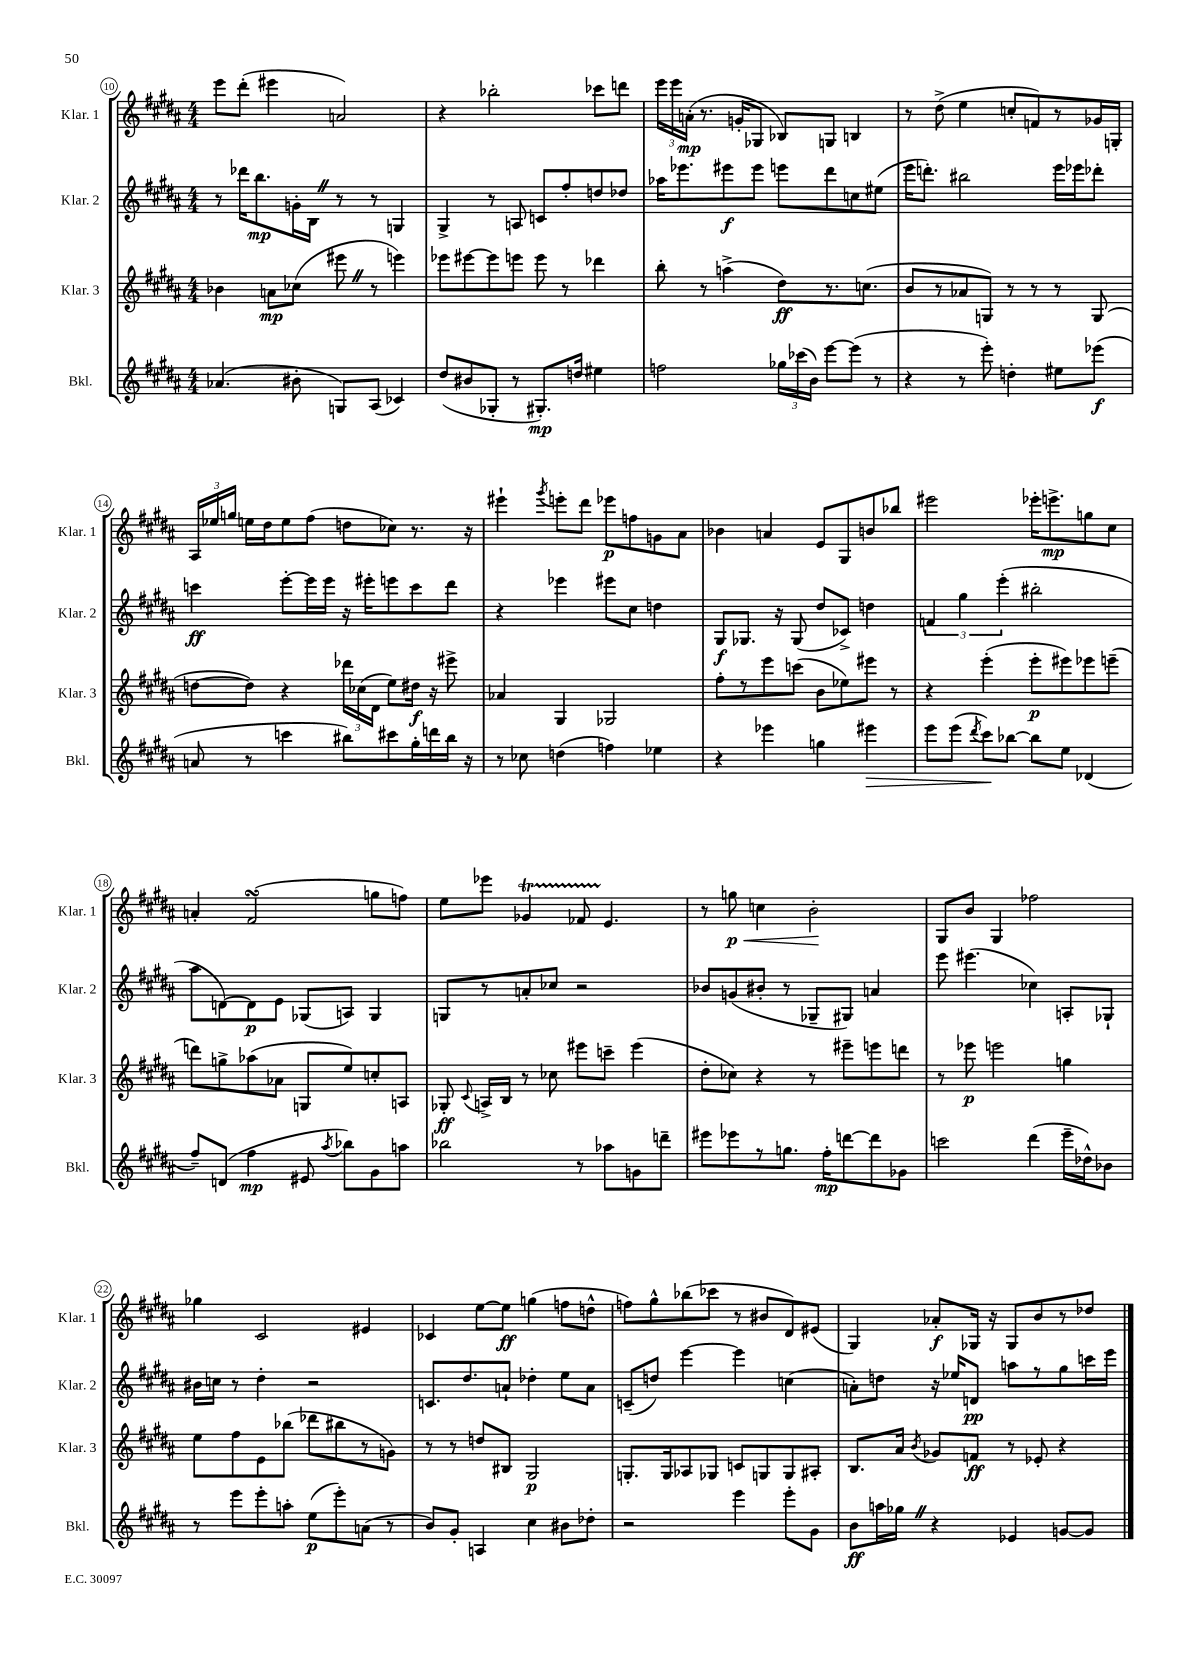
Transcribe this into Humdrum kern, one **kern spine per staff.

**kern	**kern	**kern	**kern
*staff4	*staff3	*staff2	*staff1
*clefG2	*clefG2	*clefG2	*clefG2
*k[f#c#g#d#a#]	*k[f#c#g#d#a#]	*k[f#c#g#d#a#]	*k[f#c#g#d#a#]
*M4/4	*M4/4	*M4/4	*M4/4
(4.a-	4b-	8r	8eee
.	.	16ddd-	(8ddd#'
.	.	8.bb	.
.	8a	.	4eee#
8b#'	(8cc-	16g'	.
.	.	16B	.
8G)	8eee#	8r	2a)
(8A#	8r	8r	.
4c-)	4eee)	4G	.
=	=	=	=
(8dd#	8eee-	4G#^	4r
8b#	[8eee#	.	.
8G-'	8eee#]	8r	2bb-'
8r	8eee	8A	.
8.G#')	8eee	8c	.
.	8r	8ff#'	.
16dd	.	.	.
4ee#	4ddd-	8dd	8ccc-
.	.	8dd-	8ddd
=	=	=	=
2ff	8bb'	16aa-	24eee
.	.	.	24eee
.	.	8.eee-	.
.	.	.	(24a'
.	8r	.	8.r
.	(4aa^	8eee#	.
.	.	.	16g'
.	.	8eee#	8G-
24gg-	8dd#)	8eee	8B-)
(24ccc-	.	.	.
24b)	.	.	.
[8eee	8.r	8ddd#	8G
(8eee]	.	8cc	4B
.	(8.cc	.	.
8r	.	(8ee#	.
=	=	=	=
4r	8b	16eee	8r
.	.	8.ddd')	.
.	8r	.	(8dd#^
8r	8a-	2bb#	4ee
8eee')	8G)	.	.
4dd'	8r	.	8cc'
.	8r	.	8f)
8ee#	8r	16eee	8r
.	.	16eee-	.
(8eee-	(8G	8ddd-'	16g-
.	.	.	16G'
=	=	=	=
8a	[8dd	4ccc	24A#
.	.	.	24ee-
.	.	.	24gg
8r	8dd])	.	16ee
.	.	.	16dd#
4ccc	4r	[8eee'	8ee
.	.	16eee]	(8ff#
.	.	16eee	.
8bb#)	24ddd-	16r	8dd
.	(24cc-	.	.
.	.	16eee#'	.
.	24d#	.	.
8ccc#	8ee)	8eee	8cc-)
16gg#'	16dd#	8ccc	8.r
16ddd	16r	.	.
16bb#	8eee#^	8ddd#	.
16r	.	.	16r
=	=	=	=
8r	4a-	4r	4eee#`
8cc-	.	.	.
.	.	.	8qggg#
(4dd	4G#	4eee-	8eee'
.	.	.	8ddd#
4ff)	2G-	8eee#	8eee-
.	.	8cc#	8ff
4ee-	.	4dd	8g
.	.	.	8a#
=	=	=	=
4r	8ff#'	8G#	4b-
.	8r	8.G-	.
4eee-	8eee	.	4a
.	.	16r	.
.	(8ccc	(8G-	.
4gg	8b	8dd#	8e
.	8ee-)	8c-^)	8G#
4eee#	8eee#	4dd	8b
.	8r	.	8bb-
=	=	=	=
8eee	4r	6f	2eee#
(8eee	.	.	.
.	.	6gg#	.
8qddd#	.	.	.
8ccc#)	(4eee'	.	.
.	.	(6eee'	.
[8bb-	.	.	.
8bb-]	8eee'	2bb#'	16eee-'
.	.	.	8.eee^
8ee	8eee#)	.	.
(4d-	8eee-	.	8gg
.	(8eee~	.	8cc#
=	=	=	=
8ff#~)	8ddd)	8aa#	4a'
(8d	8gg^	[8d)	.
4ff#	(8aa-	8d]	(2f#
.	8a-	8e	.
8e#	8G	(8G-	.
8qaa#	.	.	.
8bb-)	8ee)	8A)	.
8g#	8cc'	4G-	8gg
8aa	8A	.	8ff)
=	=	=	=
2bb-	8G-'	8G	8ee
.	8qqc#	.	.
.	16A^	8r	8eee-
.	16B	.	.
.	8r	8a'	4g-
.	8cc-	8cc-	.
8r	8eee#	2r	8f-
8aa-	8ccc~	.	4.e
8g	(4eee#	.	.
8ddd~	.	.	.
=	=	=	=
8eee#	8dd#'	8b-	8r
8eee-	8cc-)	(8g	8gg
8r	4r	8b#'	4cc
8.gg	.	8r	.
.	8r	8G-~	2b'
16ff#'	.	.	.
[8ddd	8eee#~	8G#)	.
8ddd]	8eee	4a	.
8g-	8ddd	.	.
=	=	=	=
2ccc	8r	8eee	8G#
.	8eee-	(4.eee#	8b
.	2eee	.	4G#
(4ddd#	.	4cc-)	2ff-
16eee~	4gg	8A'	.
16dd-^^)	.	.	.
8b-	.	8G-`	.
=	=	=	=
8r	8ee	16b#	4gg-
.	.	16cc	.
8eee	8ff#	8r	.
8eee'	8e	4dd#'	2c#
8aa'	(8bb-	.	.
(8ee	8ddd-	2r	.
8eee')	8bb#	.	.
(8a	8r	.	4e#
8r	8g)	.	.
=	=	=	=
8b)	8r	8.c	4c-
8g#'	8r	.	.
.	.	8.dd#	.
4A	8dd	.	[8ee
.	8B#	8a`	8ee]
4cc#	2G#	4dd-'	(4gg
8b#	.	8ee	8ff
8dd-'	.	8a	8dd^^
=	=	=	=
2r	8.G'	(8c~	8ff)
.	.	8dd)	8gg#^^
.	16G	.	.
.	8A-	[4eee	(8bb-
.	8G-	.	8ccc-
4eee	8c	4eee]	8r
.	8G	.	8b#
8eee'	8G	(4cc	8d#)
8g#	8A#'	.	(8e#
=	=	=	=
8b	8.B	8a')	4G#)
16aa	.	8dd	.
16gg-	16a#	.	.
.	8qb	.	.
4r	8g-	16r	8a-'
.	.	16ee-	.
.	8f	8d	16G-
.	.	.	16r
4e-	8r	8aa	8G-
.	8e-'	8r	8b
[8g	4r	8gg#	8r
8g]	.	16ccc	8dd-
.	.	16eee	.
==	==	==	==
*-	*-	*-	*-
